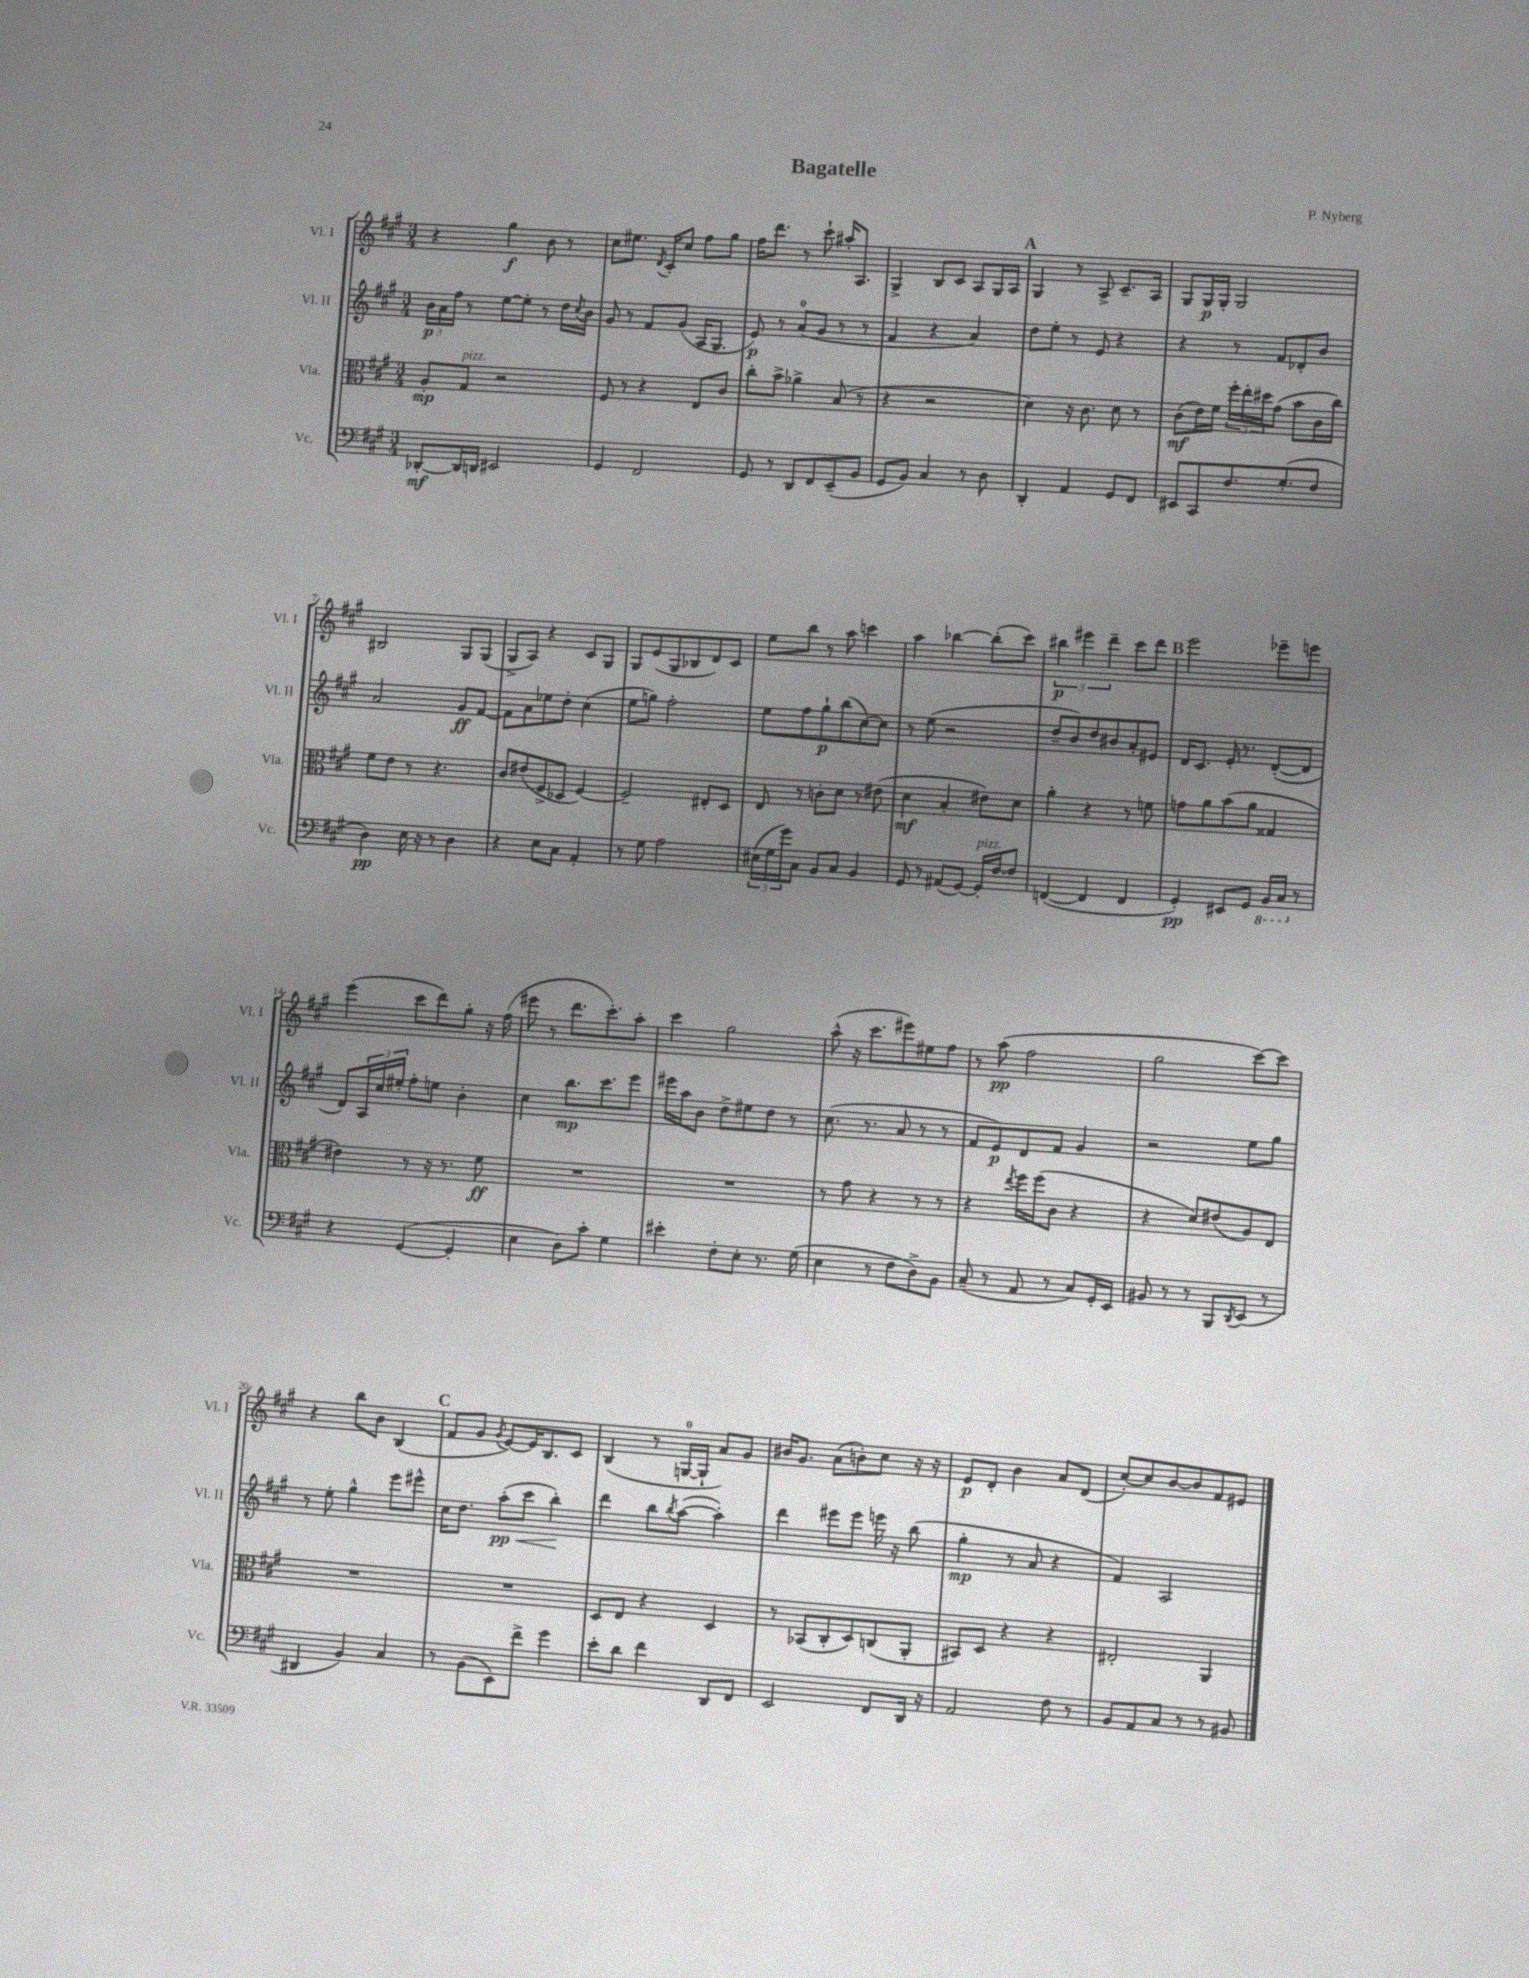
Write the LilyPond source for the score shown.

\header { title = "Bagatelle" composer = "P. Nyberg" }
<<
\new StaffGroup <<
\new Staff = "s0" \with { instrumentName = "Vl. I" shortInstrumentName = "Vl. I" } {
    \clef treble \key a \major \numericTimeSignature \time 3/4
    r4 gis''4\f b'8 r8 |
    cis''8 eis''8. \acciaccatura { d'8 } cis'16-. cis''8 fis''8 gis''8 |
    fis''16 d'''8. r8 cis'''8-! ais''16-. a8. |
    gis4-> b8 cis'8 a8 gis16 a16 |
    \mark \markup { \bold "A" } gis4 r8 a8-> cis'8.-- a16 |
    gis8 gis16\p gis16-. gis2 |
    bis2 gis8 gis8( |
    gis8-> a8) r4 cis'8 gis8 |
    gis8 e'8( gis8 bes8 d'8) cis'8 |
    e''8 b''8 r8 a''8 c'''4 |
    a''4 bes''4~ bes''8-.( cis'''8) |
    \tuplet 3/2 { bis''4\p eis'''4 d'''4-- } cis'''8 d'''8 |
    \mark \markup { \bold "B" } e'''2 ees'''8-- e'''8 |
    e'''4( cis'''8 d'''8) gis''8-. r16 fis''16( |
    eis'''8 r8 d'''8. cis'''8.-.) a''8-. |
    cis'''4 gis''2 |
    a''8-^( r16 cis'''8. eis'''8) eis''8 fis''8 |
    r8 a''8\pp( fis''2 |
    gis''2 cis'''8~) cis'''8 |
    r4 b''8 b'8 b4( |
    \mark \markup { \bold "C" } fis'8 gis'8 \acciaccatura { gis'8 } e'8~) e'16 b8. cis'8 |
    b4( r8 g16-0~ g16-! a'8) gis'8 |
    bis'16 gis'8. a'8( b'8-.) cis''8 r16 r16 |
    e'8\p d'8-. b'4 a'8 d'8( |
    cis''8~-.) cis''8 b'8~ b'8 fis'8 eis'8 \bar "|." |
}
\new Staff = "s1" \with { instrumentName = "Vl. II" shortInstrumentName = "Vl. II" } {
    \clef treble \key a \major \numericTimeSignature \time 3/4
    \tuplet 3/2 { b'16\p a'16 fis''16 } r8 e''8~ e''8-. r8 d''16 \acciaccatura { cis''8 } b'16 |
    gis'8 r8 fis'8 gis'8( a16 gis8. |
    e'8\p) r8 a'8-0( gis'8 r8 r8 |
    fis'4 r4 a'4) |
    \mark \markup { \bold "A" } d''8 e''8-. r8 e'8 r4 |
    r4 r8 fis'8 des'8-. b'8 |
    a'2 gis'8\ff fis'8~ |
    fis'8 a'8 ees''8 d''8-. cis''4( |
    e''8 g''8) fis''2-. |
    e''8 fis''8 gis''8-!\p b''8( cis''8~) cis''8 |
    r8 e''8( r2 |
    d''8-- b'8) d''8 bis'8 a'8-. eis'8 |
    \mark \markup { \bold "B" } d'16 cis'8. e'16-. r8. d'8~-.( d'8 |
    d'8) \tuplet 3/2 { a16 cis''16 eis''16-. } fis''8-. e''8 b'4-. |
    cis''4 b''8.\mp cis'''8. e'''8 |
    eis'''16 a''16 b'8 d''8-> eis''8 d''8 r8 |
    cis''8.( r8. a'8 r8 r8 |
    fis'8 e'8\p) d'8 fis'8 gis'4 |
    r2 e''8 gis''8 |
    r8 e''8-. gis''4-^ e'''8 eis'''8-^ |
    \mark \markup { \bold "C" } cis''16 d''8. a''8-.\pp\<( cis'''8 b''4-.\!) |
    d'''4 b''8 \acciaccatura { b''8 } a''8~( a''4-.) |
    d'''4 eis'''8 eis'''8 e'''16 r16 b''8( |
    gis''4-.\mp r8 a'8 r4 |
    fis'4) a2 \bar "|." |
}
\new Staff = "s2" \with { instrumentName = "Vla." shortInstrumentName = "Vla." } {
    \clef alto \key a \major \numericTimeSignature \time 3/4
    a8-.\mp gis8^\markup { \italic "pizz." } r2 |
    fis8 r8 r4 e8 cis'8 |
    cis''8-. b'8-> aes'4-> b8( r8 |
    r4 r2 |
    \mark \markup { \bold "A" } d'4) r16 cis'8. d'8 r8 |
    cis'8\mf( e'16) fis'16 \tuplet 3/2 { fis''16-. e''16-. dis''16 } gis'8( b'8 cis'16 cis''16) |
    fis'8 e'8 r8 r4. |
    cis'8 eis'8( fis8-> des8 fis4~) |
    fis2-- eis8-. d8 |
    e8 r8 c'8-. d'8 r8 eis'8( |
    d'4\mf b4-. eis'8) d'8 |
    a'4-. r4 r8 f'8 |
    \mark \markup { \bold "B" } g'8 a'8 b'8( a'8 gisis4 |
    eis'4) r8 r16 r8. fis'8\ff |
    R2. |
    R2. |
    r8 gis'8 r4 r8 r8 |
    r4 \acciaccatura { e''8 } fis''16 fis''16( cis'8 r4 |
    r4 d'8) eis'8( a8) e8 |
    R2. |
    \mark \markup { \bold "C" } R2. |
    d8 e8 r4 d4 |
    r8 bes,8( cis8-. d8) c8( a,8-. |
    bis,8) d8 r4 r4 |
    eis2-. a,4 \bar "|." |
}
\new Staff = "s3" \with { instrumentName = "Vc." shortInstrumentName = "Vc." } {
    \clef bass \key a \major \numericTimeSignature \time 3/4
    des,8~-.\mf des,16 d,16 eis,2 |
    gis,4 fis,2 |
    gis,8 r8 d,8 fis,8 e,8--( b,8 |
    gis,8 b,8) cis4 r8 d8 |
    \mark \markup { \bold "A" } d,4-. a,4 gis,8 fis,8 |
    eis,8 cis,8 fis8. gis8.-.( fis8 |
    d4\pp) e16 r16 r8 d4 |
    r4 e8 cis8 a,4-. |
    r8 gis8 a2 |
    \tuplet 3/2 { eis16( gis16 gis'16) } cis8 b,8 cis8 b,4 |
    gis,8 r8 ais,8( gis,8~) gis,16-.^\markup { \italic "pizz." } fis16~ fis8 |
    f,4~( f,4 f,4 |
    \mark \markup { \bold "B" } gis,4-.\pp) eis,8 gis,8 \ottava #-1 b,,16 cis,16 \ottava #0 r8 |
    r4 gis,4~( gis,4-. |
    e4 d8) cis'8-. gis4 |
    eis'4-. fis8-. e8-. r8. gis16( |
    e4 r8 fis8 d8->) b,8 |
    cis8--( r8 a,8 r8 cis8) gis,16-. e,16 |
    bis,8 r8 r8 b,,8 \acciaccatura { d,8 } e,8( r8 |
    dis,4 b,4) cis4 |
    \mark \markup { \bold "C" } r8 b,8( e,8) fis'8-> gis'4 |
    e'8-. d'8 fis'4 d,8 fis,8 |
    e,2 fis,8 d,16 r16 |
    a,2 fis8 r8 |
    b,8 a,8 cis8 r8 r8 bis,8 \bar "|." |
}
>>
>>
